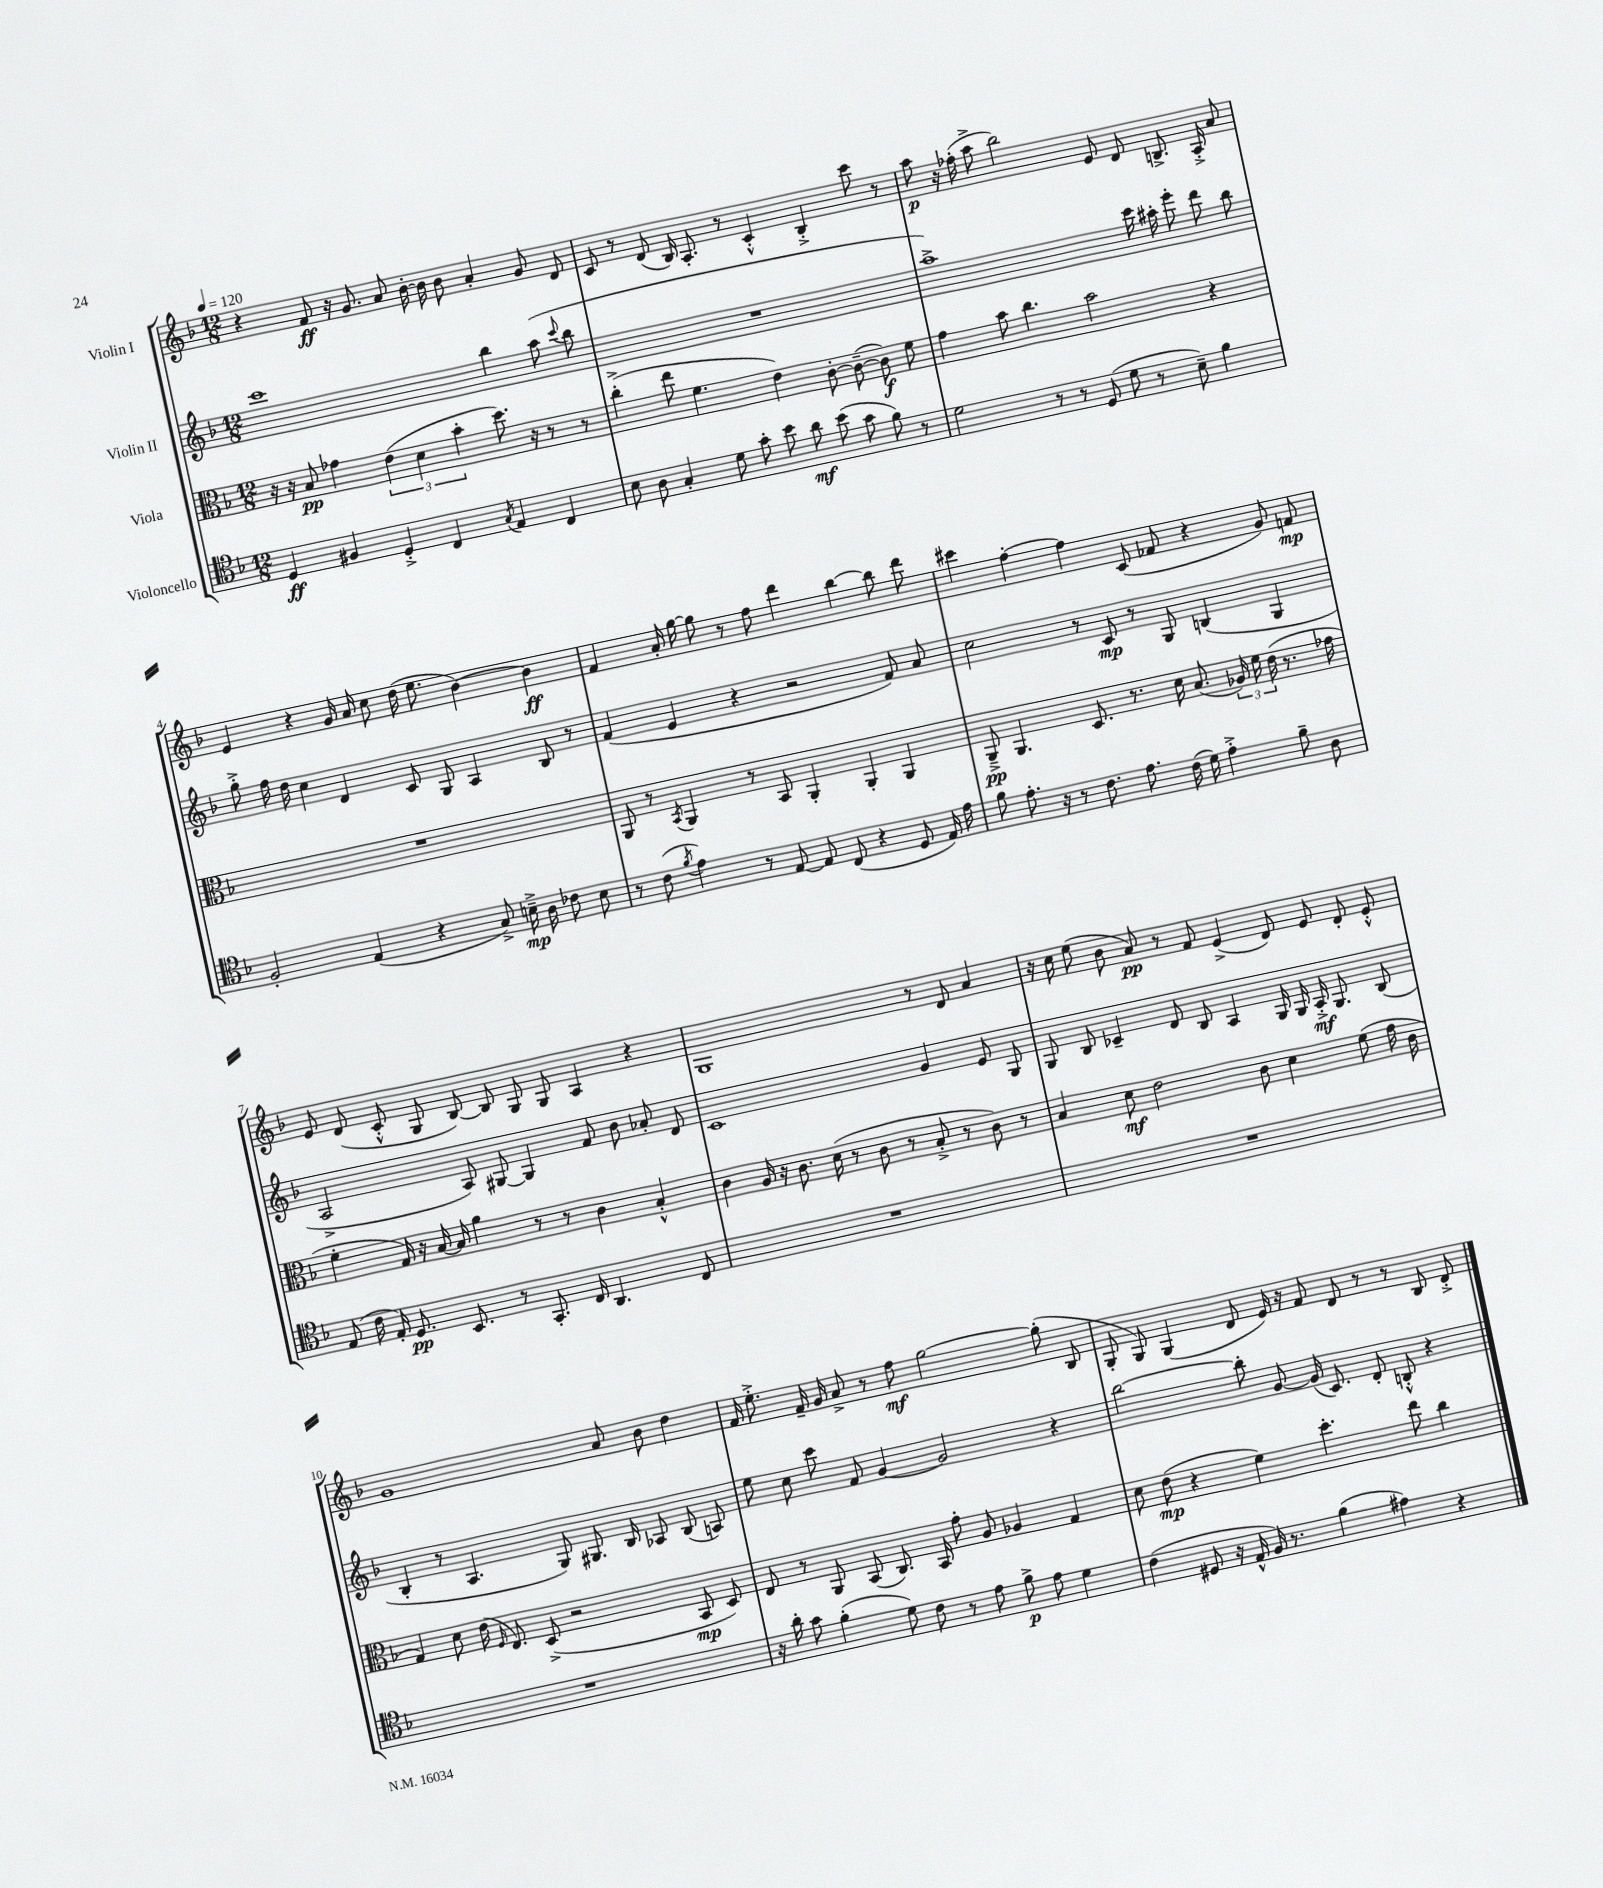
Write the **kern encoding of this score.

**kern	**dynam	**kern	**dynam	**kern	**dynam	**kern	**dynam
*part4	*part4	*part3	*part3	*part2	*part2	*part1	*part1
*staff4	*staff4	*staff3	*staff3	*staff2	*staff2	*staff1	*staff1
*I"Violoncello	*	*I"Viola	*	*I"Violin II	*	*I"Violin I	*
*clefC4	*	*clefC3	*	*clefG2	*	*clefG2	*
*k[b-]	*	*k[b-]	*	*k[b-]	*	*k[b-]	*
*M12/8	*	*M12/8	*	*M12/8	*	*M12/8	*
*MM120	*	*MM120	*	*MM120	*	*MM120	*
=1	=1	=1	=1	=1	=1	=1	=1
4D/	ff	16r	.	1ccc	.	4r	.
.	.	16r	.	.	.	.	.
.	.	8B-/	pp	.	.	.	.
4F#X/	.	4g-X\	.	.	.	8f/	ff
.	.	.	.	.	.	16r	.
.	.	.	.	.	.	8.g/	.
4D'^/	.	(6e\	.	.	.	.	.
.	.	.	.	.	.	8a/	.
.	.	6d\	.	.	.	.	.
4C/	.	.	.	.	.	[16b-'\	.
.	.	.	.	.	.	16b-\]	.
.	.	6b-'\	.	.	.	.	.
.	.	.	.	.	.	8b-\	.
8qG/	.	.	.	.	.	.	.
4E/	.	8.dd\)	.	4bb-\	.	4a'/	.
.	.	16r	.	.	.	.	.
4C/	.	8r	.	(8aa\	.	8g/	.
.	.	.	.	8qqccc/	.	.	.
.	.	8r	.	8bb-\	.	8d/	.
=2	=2	=2	=2	=2	=2	=2	=2
8B-\	.	(4cc'^\	.	1.r	.	8c/	.
8A\	.	.	.	.	.	8r	.
4G'/	.	8ee\	.	.	.	(8d/	.
.	.	4.f\	.	.	.	16B-/)	.
.	.	.	.	.	.	8.A'/	.
8d\	.	.	.	.	.	.	.
8g'\	.	.	.	.	.	8r	.
8b-\	.	4e\)	.	.	.	4c'^^/	.
8a\	mf	.	.	.	.	.	.
(8b-\	.	[8c'\	.	.	.	4B-'^/	.
8g\	.	(8c~\_	.	.	.	.	.
8f\)	.	8c\])	f	.	.	8ccc\	.
8r	.	8f\	.	.	.	8r	.
=3	=3	=3	=3	=3	=3	=3	=3
2d\	.	4g\	.	1aa^)	.	8aa\	p
.	.	.	.	.	.	16r	.
.	.	.	.	.	.	(16ff-X'\	.
.	.	8b-\	.	.	.	8aa^\	.
.	.	4.cc\	.	.	.	2bb-\)	.
8r	.	.	.	.	.	.	.
8r	.	.	.	.	.	.	.
(8D/	.	2b-\	.	.	.	.	.
8d\	.	.	.	.	.	8e/	.
8r	.	.	.	16ccc\	.	8d/	.
.	.	.	.	16aa#X'\	.	.	.
8B-~\)	.	.	.	8eee'\	.	8.Bn^/	.
4f\	.	4r	.	8ddd\	.	.	.
.	.	.	.	.	.	16A'^/	.
.	.	.	.	8bb-\	.	8a/	.
!!LO:LB:g=z
=4	=4	=4	=4	=4	=4	=4	=4
2F'/	.	1.r	.	8gg'^\	.	4e/	.
.	.	.	.	16ff\	.	.	.
.	.	.	.	16dd\	.	.	.
.	.	.	.	4cc\	.	4r	.
(4E/	.	.	.	4d/	.	16g/	.
.	.	.	.	.	.	16a/	.
.	.	.	.	.	.	8cc\	.
4r	.	.	.	8c/	.	(16dd\	.
.	.	.	.	.	.	8.ee\	.
.	.	.	.	8G/	.	.	.
8G^/)	.	.	.	4A/	.	[4b-\)	.
16Bn~^\	mp	.	.	.	.	.	.
16A\	.	.	.	.	.	.	.
8c-X\	.	.	.	8B-/	.	4b-\]	ff
8B\	.	.	.	8r	.	.	.
=5	=5	=5	=5	=5	=5	=5	=5
8r	.	8AA/	.	(4f/	.	4f/	.
(8c\	.	8r	.	.	.	.	.
8qf/	.	8qBB-/	.	.	.	.	.
4e\)	.	4AA/	.	4e/	.	16a'/	.
.	.	.	.	.	.	[16gg\	.
.	.	.	.	.	.	8gg\]	.
8r	.	8r	.	4r	.	8r	.
[8E/	.	8BB-/	.	.	.	8ff\	.
8E/]	.	4AA'/	.	2r	.	4ddd\	.
(8C/	.	.	.	.	.	.	.
4r	.	4AA'/	.	.	.	[4bb-\	.
8D/	.	4AA/	.	8f/)	.	8bb-\]	.
16E/)	.	.	.	8a/	.	8ddd\	.
16e\	.	.	.	.	.	.	.
=6	=6	=6	=6	=6	=6	=6	=6
8f\	.	8AA~^/	pp	2cc\	.	4ccc#X\	.
8.e'\	.	4.AA/	.	.	.	.	.
.	.	.	.	.	.	[4ff'\	.
16r	.	.	.	.	.	.	.
8r	.	.	.	.	.	.	.
8.c\	.	8.D/	.	8r	.	4ff\]	.
.	.	.	.	8c/	mp	.	.
8.e\	.	8.r	.	.	.	.	.
.	.	.	.	8r	.	(8c/	.
(16c\	.	16d\	.	8G/	.	8f-X/	.
16d\)	.	(8.B-/	.	.	.	.	.
4e'^\	.	.	.	(4Bn/	.	4r	.
.	.	24A-X/)	.	.	.	.	.
.	.	24f\	.	.	.	.	.
.	.	(24e\	.	.	.	.	.
8f~\	.	8.r	.	4G/	.	8g/)	.
8A\	.	.	.	.	.	8fn/	mp
.	.	16g-X\	.	.	.	.	.
!!LO:LB:g=z
=7	=7	=7	=7	=7	=7	=7	=7
(8E/	.	4f'\	.	2A^/	.	8e/	.
16c\	.	.	.	.	.	(8d/	.
16E'/)	.	.	.	.	.	.	.
8.D/	pp	16G/)	.	.	.	8c'^^/	.
.	.	16r	.	.	.	.	.
.	.	[16B-/	.	.	.	8G/	.
8.BB-/	.	16B-/]	.	.	.	.	.
.	.	4a\	.	8A/)	.	[8B-/)	.
8r	.	.	.	[8G#X/	.	8B-/]	.
8.GG'/	.	8r	.	4G#/]	.	8G/	.
.	.	8r	.	.	.	8G/	.
16C/	.	.	.	.	.	.	.
4.AA/	.	4c\	.	8f/	.	4A/	.
.	.	.	.	8b-\	.	.	.
.	.	4B-'^^/	.	8a-X'/	.	4r	.
8C/	.	.	.	8d/	.	.	.
=8	=8	=8	=8	=8	=8	=8	=8
1.r	.	4c\	.	1c	.	1G	.
.	.	16A/	.	.	.	.	.
.	.	16r	.	.	.	.	.
.	.	8.c\	.	.	.	.	.
.	.	(16d\	.	.	.	.	.
.	.	8r	.	.	.	.	.
.	.	8c\	.	.	.	.	.
.	.	8r	.	.	.	.	.
.	.	8B-'^/	.	4g/	.	8r	.
.	.	8r	.	.	.	8d/	.
.	.	8c\)	.	8e/	.	4a/	.
.	.	8r	.	8G/	.	.	.
=9	=9	=9	=9	=9	=9	=9	=9
1.r	.	4B-/	.	8G/	.	16r	.
.	.	.	.	.	.	16cc\	.
.	.	.	.	8B-/	.	(8ee\	.
.	.	8d\	mf	4c-X~/	.	8b-\	.
.	.	2e\	.	.	.	8a/)	pp
.	.	.	.	8d/	.	8r	.
.	.	.	.	8B-/	.	8f/	.
.	.	.	.	4A/	.	(4e^/	.
.	.	8c\	.	.	.	.	.
.	.	4d\	.	16G/	.	8d/)	.
.	.	.	.	16G/	.	.	.
.	.	.	.	16A'^/	mf	8e/	.
.	.	.	.	8.G/	.	.	.
.	.	(8f\	.	.	.	8d'/	.
.	.	16g\	.	(8B-/	.	8e'^^/	.
.	.	16c\	.	.	.	.	.
!!LO:LB:g=z
=10	=10	=10	=10	=10	=10	=10	=10
1.r	.	4G/)	.	4B-'/	.	1g	.
.	.	8d\	.	8r	.	.	.
.	.	(16e\	.	4.A/	.	.	.
.	.	16qqF/	.	.	.	.	.
.	.	8.E/)	.	.	.	.	.
.	.	(8D^/	.	.	.	.	.
.	.	2r	.	8G/)	.	.	.
.	.	.	.	8.G#X/	.	.	.
.	.	.	.	.	.	8a/	.
.	.	.	.	16B-/	.	.	.
.	.	.	.	8A-X/	.	8b-\	.
.	.	8BB-/	mp	(8B-/	.	4dd\	.
.	.	8D/)	.	8An/)	.	.	.
=11	=11	=11	=11	=11	=11	=11	=11
16r	.	8E/	.	8ee\	.	16f/	.
16a'\	.	.	.	.	.	8.ee'^\	.
8g\	.	8r	.	8cc\	.	.	.
(4f'\	.	8AA/	.	8ccc\	.	16f~/	.
.	.	.	.	.	.	16g/	.
.	.	(8BB-/	.	8f/	.	8a^/	.
8d\)	.	8.C/)	.	[4g/	.	8r	.
8c\	.	.	.	.	.	8ff\	mf
.	.	16BB-/	.	.	.	.	.
8r	.	8g'\	.	2g/]	.	[2gg\	.
8e\	.	8A/	.	.	.	.	.
8f^\	p	4A-X/	.	.	.	.	.
8e\	.	.	.	.	.	.	.
4d\	.	4G/	.	4r	.	(8gg'\]	.
.	.	.	.	.	.	8B-/	.
=12	=12	=12	=12	=12	=12	=12	=12
(4c\	.	8d\	.	[2bb-\	.	8G'/	.
.	.	(8e\	mp	.	.	8G/)	.
8D#X/	.	4r	.	.	.	(4G/	.
16r	.	.	.	.	.	.	.
16E^^/	.	.	.	.	.	.	.
16F/)	.	4f\)	.	8bb-'\]	.	8d/	.
8.r	.	.	.	.	.	.	.
.	.	.	.	[8g/	.	16e/)	.
.	.	.	.	.	.	16r	.
(4f\	.	4.dd'\	.	(16g/]	.	8f/	.
.	.	.	.	8.c/)	.	.	.
.	.	.	.	.	.	8d/	.
4e#X\)	.	.	.	8d'/	.	8r	.
.	.	8ee\	.	8Bn'^^/	.	8r	.
4r	.	4cc\	.	4r	.	8B-/	.
.	.	.	.	.	.	8d'^/	.
==	==	==	==	==	==	==	==
*-	*-	*-	*-	*-	*-	*-	*-
